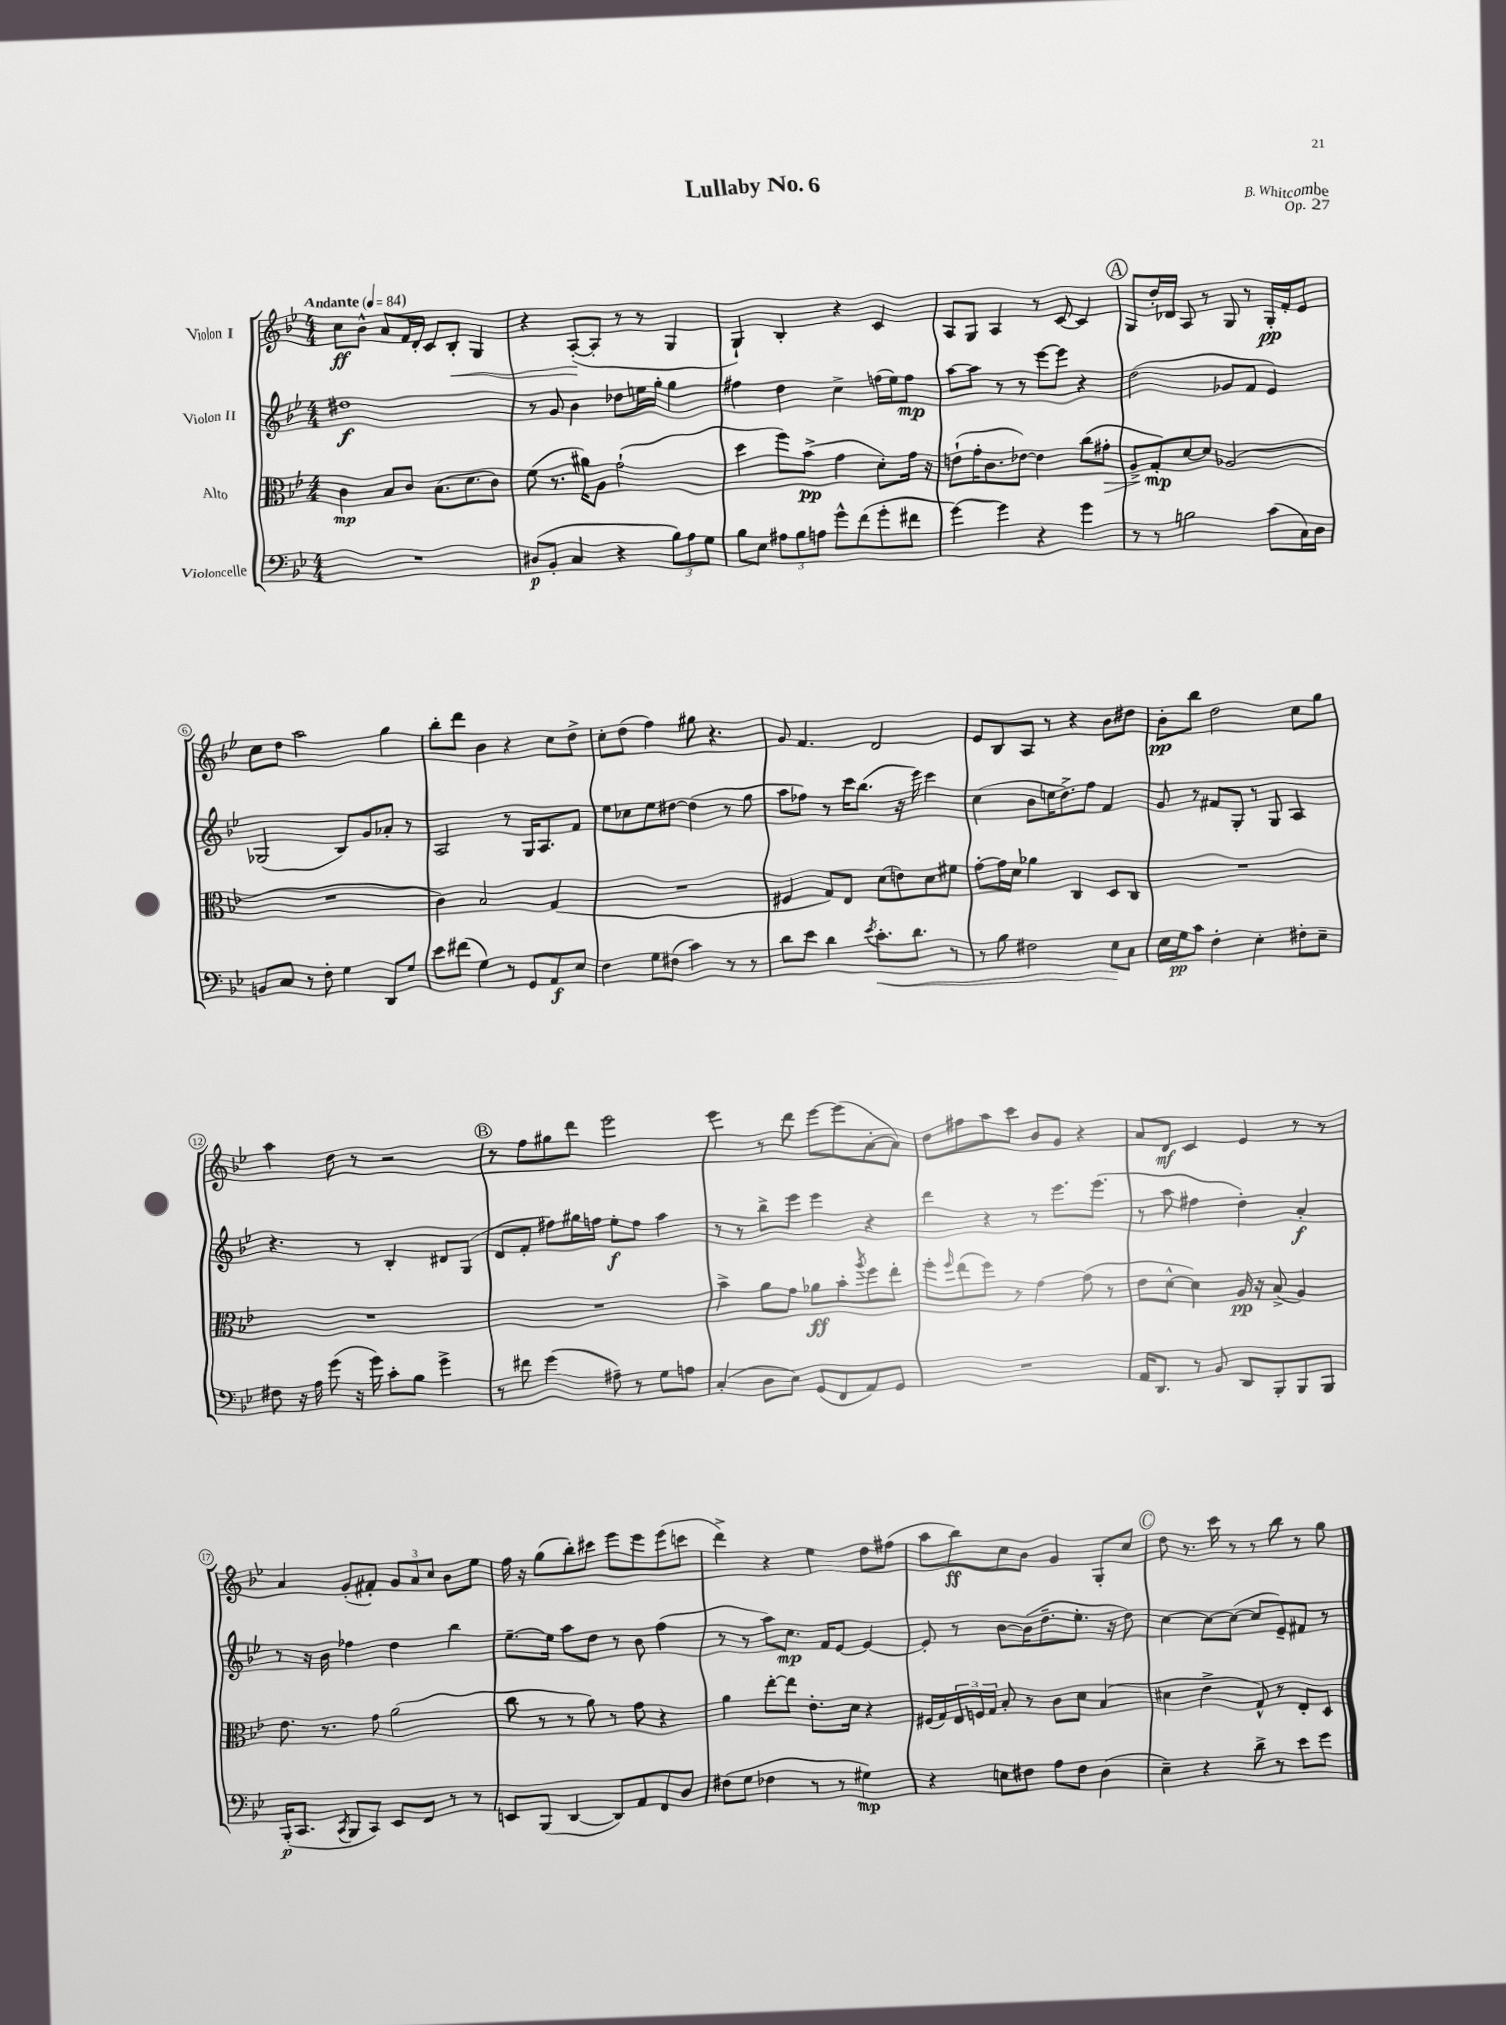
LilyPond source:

\header { title = "Lullaby No. 6" composer = "B. Whitcombe" opus = "Op. 27" }
<<
\new StaffGroup <<
\new Staff = "s0" \with { instrumentName = "Violon I" } {
    \clef treble \key bes \major \numericTimeSignature \time 4/4 \tempo "Andante" 4 = 84
    c''8\ff bes'8-^ a'8 f'16 d'16-. c'8 bes8-.\< g4 |
    r4 a8~-.\!( a8-. r8 r8 g4 |
    g4-!) bes4-. r4 c'4 |
    a8 g8 a4 r8 c'8~ c'4 |
    \mark \markup { \circle "A" } g8 d''16-. des'16 a8 r8 g8 r8 g16-.\pp f'16-. ees'8 |
    c''8 d''8 a''2 g''4 |
    bes''8-. d'''8 bes'4 r4 c''8 d''8-> |
    c''8-. d''8( f''4) gis''8 r4. |
    g'8 f'4. d'2 |
    ees'8 bes8 a8 r8 r4 bes'8 dis''8 |
    bes'8-.\pp bes''8 d''2 c''8 g''8 |
    a''4 d''8 r8 r2 |
    \mark \markup { \circle "B" } r8 f''8 gis''8 d'''8 ees'''2 |
    ees'''4 r8 d'''8 ees'''8~ ees'''8( a'8~-. a'8) |
    d''8 fis''8 a''8 c'''8 bes'8 g'8 r4 |
    a'8 d'8\mf c'4 ees'4 r8 r8 |
    a'4 g'8-.( fis'8-.) \tuplet 3/2 { g'8 a'8 c''8 } bes'8 ees''8 |
    f''16 r16 g''8( bes''8-.) cis'''8 ees'''8 ees'''8 ees'''8( c'''8 |
    d'''4->) r4 ees''4 d''8 fis''8( |
    a''8 bes''8\ff) c''8 bes'8 g'4 g8-. c''8 |
    \mark \markup { \circle "C" } d''8 r8. c'''16 r8 r8 bes''8 r8 g''8 \bar "|." |
}
\new Staff = "s1" \with { instrumentName = "Violon II" } {
    \clef treble \key bes \major \numericTimeSignature \time 4/4
    dis''1\f |
    r8 g'8 bes'4 des''8 e''16 g''16-. g''4 |
    fis''4 d''4 c''4-> f''16( ees''16) f''8\mp |
    a''8~ a''8 r8 r8 ees'''8~ ees'''8 r4 |
    \mark \markup { \circle "A" } d''2( ges'8 f'8 ees'4) |
    ges2( bes8) g'8 aes'8-. r8 |
    a2 r8 g16 a8. f'8 |
    ees''8 ces''8 ees''8 dis''8~ dis''4( r8 g''8 |
    a''8 fes''8) r8 c'''16 bes''8.( r16 ees'''16) c'''4 |
    c''4( bes'8 e''16 d''8.->) f''8 f'4 |
    g'8 r8 fis'8 g8-. r8 g8 a4 |
    r4. r8 bes4-. dis'8 g8( |
    \mark \markup { \circle "B" } d'8 f'8-. fis''8) gis''16 f''16 ees''8-.\f f''8 a''4 |
    r8 r8 bes''8-> ees'''8 ees'''4 r4 |
    d'''4 r4 r8 ees'''8. ees'''8.( |
    r8 a''8 fis''4 d''4-.) a'4-.\f |
    r8 r16 bes'16 fes''4 d''4 bes''4 |
    ees''8.~-- ees''16 a''8 d''8 r8 bes'8 f''4( |
    r8 r8 a''8) c''8.\mp f'16 ees'8~ ees'4~ |
    ees'8-. r8 bes'8~ bes'16( d''8.-- ees''8.-. r16 d''8) |
    \mark \markup { \circle "C" } c''4~ c''8~ c''8~( c''8 ees'8--) fis'8 r8 \bar "|." |
}
\new Staff = "s2" \with { instrumentName = "Alto" } {
    \clef alto \key bes \major \numericTimeSignature \time 4/4
    c'4\mp bes8 c'8 bes8.( d'8. c'8) |
    f'8( r8. ais'16) a8 g'2-!( |
    d''4 f''8) bes'8->\pp( g'4 d'8-.) g'16 r16 |
    e'8-!( g'16-. c'8. ees'8~) ees'4 c''8( gis'8-.\> |
    \mark \markup { \circle "A" } a8-> g8-.\mp\!) d'8~ d'8 aes2( |
    R1 |
    c'4) bes2 g4( |
    R1 |
    fis4 g8) ees8 d'8( e'8) d'8 fis'8 |
    g'8~-. g'16 d'16 aes'4 c4 d8 c8 |
    R1 |
    R1 |
    \mark \markup { \circle "B" } R1 |
    bes'4-> a'8 g'8 aes'8\ff bes'8-. \acciaccatura { a''8 } f''8 ees''8-. |
    f''8-. \grace { f''16 } ees''8( f''8) r8 g'4~ g'8( r8 |
    ees'8 d'8~-^ d'4) a16\pp r16 bes8->( a4) |
    ees'8. r8. g'8 a'2( |
    c''8 r8 r8 a'8) r8 g'8 r4 |
    a'4 ees''8~-. ees''8 ees'8.-. d'16 r4 |
    fis16( g16) \tuplet 3/2 { ees16 f16 g16 } bes8-. r8 c'8 d'8 bes4( |
    \mark \markup { \circle "C" } dis'4 ees'4-> g8-^) r8 ees8-. d8 \bar "|." |
}
\new Staff = "s3" \with { instrumentName = "Violoncelle" } {
    \clef bass \key bes \major \numericTimeSignature \time 4/4
    R1 |
    dis8\p( bes,8-. c4 r4 \tuplet 3/2 { bes8) a8 g8 } |
    bes8 ees8 \tuplet 3/2 { ais8 bes8 a8 } g'8-^ f'8( g'8-. fis'8 |
    g'4~) g'4 r4 g'4 |
    \mark \markup { \circle "A" } r8 r8 b2 c'8( c16) d16 |
    b,8 c8 r8 f8-. g4 d,8 g8 |
    ees'8 fis'8( g4) r8 g,8 a,8\f ees8 |
    f4 g8 fis8( c'4) r8 r8 |
    d'8 ees'8 d'4 \acciaccatura { ees'8 } c'8.-.\< d'8. r8 |
    r8 bes8 fis2 ees8\! c8 |
    ees16 g16\pp c'8 f4-. ees4-. fis8-. ees8-- |
    fis8 r16 a16 g'8( r16 g'16) c'8-. bes8 g'4-> |
    \mark \markup { \circle "B" } r8 fis'8 g'4( ais8--) r8 g8 a8 |
    c4-.( d8 ees8) g,8( f,8 a,8) g,8 |
    R1 |
    a,16 d,8. r8 bes,8 d,8 bes,,8-. bes,,8 bes,,8 |
    bes,,16-.\p( c,8. \acciaccatura { c,8 } bes,,8 c,8) ees,8 f,8 r8 r8 |
    e,8 bes,,8( d,4~ d,8) a,8 f,8 d8 |
    fis8( g8 fes4 r8 r8 gis4\mp) |
    r4 e8 fis8 a8 fis8 d4( |
    \mark \markup { \circle "C" } ees4--) r4 d'8-> r8 ees'8 g'8 \bar "|." |
}
>>
>>
\layout { \context { \Score \override BarNumber.stencil = #(make-stencil-circler 0.1 0.3 ly:text-interface::print) } }
